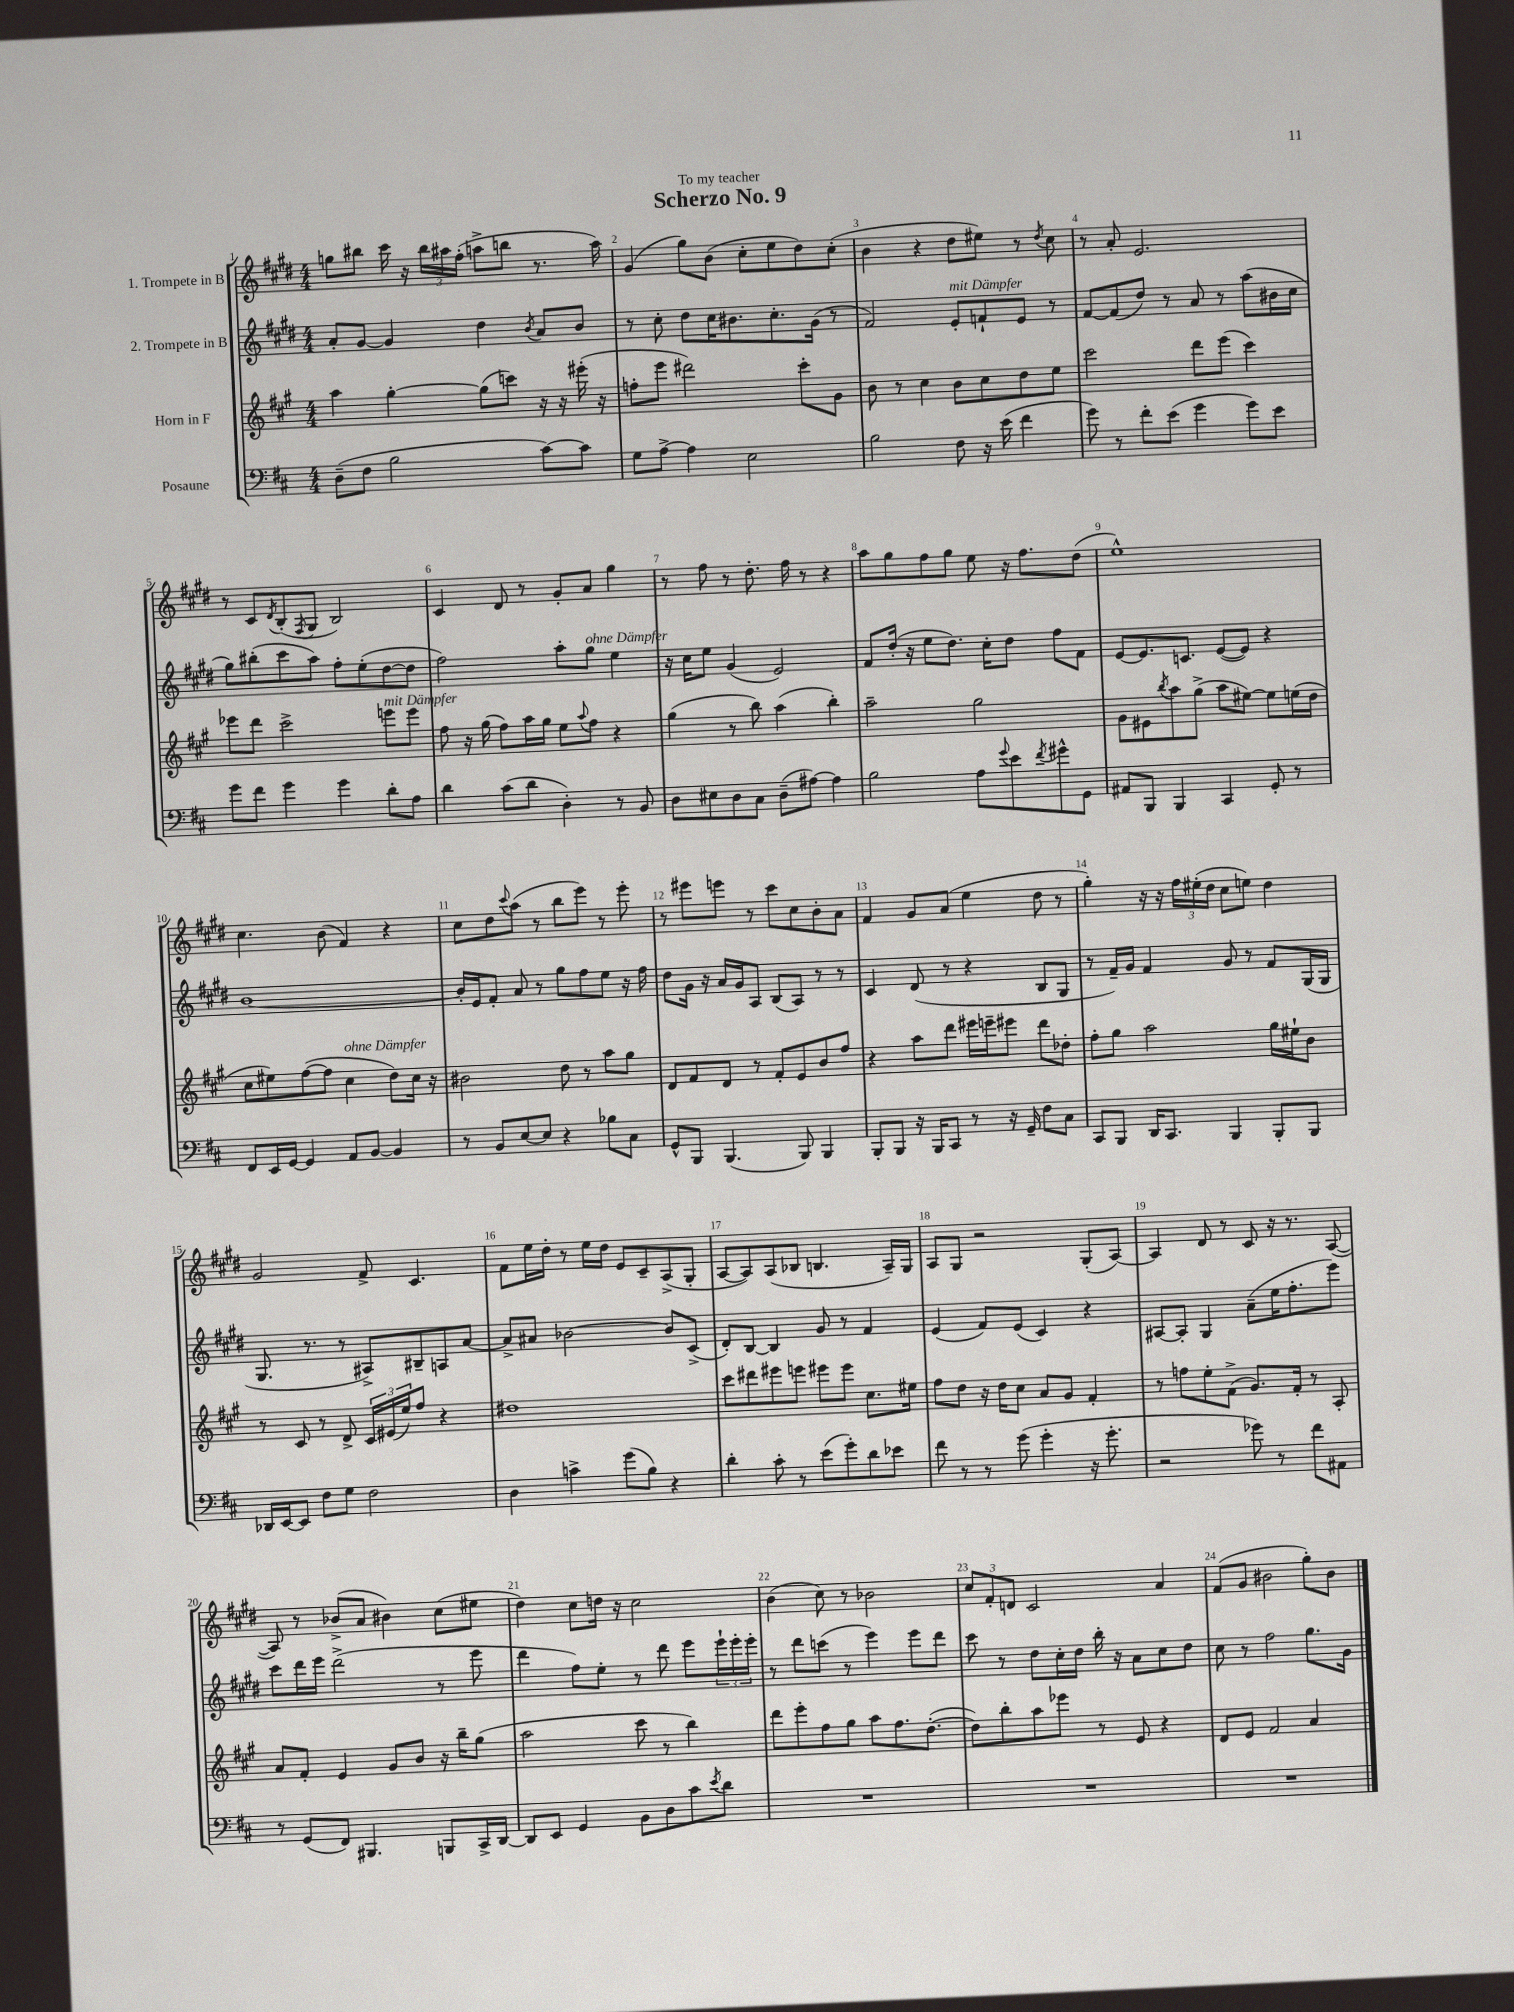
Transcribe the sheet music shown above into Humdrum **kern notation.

**kern	**kern	**kern	**kern
*staff4	*staff3	*staff2	*staff1
*clefF4	*clefG2	*clefG2	*clefG2
*k[f#c#]	*k[f#c#g#]	*k[f#c#g#d#]	*k[f#c#g#d#]
*M4/4	*M4/4	*M4/4	*M4/4
(8D~\L	4aa\	8a'/L	8gg\L
8F#\J	.	[8g#/J	8bb#\J
2B\	[4gg#'\	4g#/]	16ccc#\
.	.	.	16r
.	.	.	24bb#\LL
.	.	.	24aa#\
.	.	.	(24ff#'\JJ
.	(8gg#\]L	4dd#\	8aa^\L
.	8ccc\J)	.	8bb\J
.	.	8qb/	.
[8c#\L)	16r	8a/L	8.r
.	16r	.	.
8c#\]J	(16eee#'\	8b/J	.
.	16r	.	16aa\)
=	=	=	=
8G\L	8ff'\L	8r	(4g#/
[8A^\J	8eee\J	8cc#'\	.
4A\]	2ddd#\)	8dd#\L	8gg#\L)
.	.	16cc#\K	(8b\J
.	.	8.b#\	.
2E\	.	.	8cc#'\L
.	.	8.cc#'\	8ee\
.	8ccc#'\L	.	8dd#\)
.	.	(16g#\Jk	.
.	8g#\J	8r	(8cc#'\J
=	=	=	=
2B\	8b\	2f#/)	4b\
.	8r	.	.
.	4cc#\	.	4r
8F#\	8b\L	8e'/L	8dd#\L
16r	8cc#\	8f`/	8ee#\J)
(16e\	.	.	.
4f#\	8dd\	8e/J	8r
.	.	.	8qdd#/
.	8ee\J	8r	8cc#\
=	=	=	=
8g\)	2ccc#\	[8f#/L	8r
8r	.	(8f#/]	8a'/
8f#'\L	.	8dd#/J)	2.e/
(8e\J	.	8r	.
4g\	8ddd\L	8a/	.
.	(8eee\J	8r	.
8g\L)	4ccc#\)	(8aa\L	.
8e\J	.	16b#\L	.
.	.	16cc#\JJ	.
=	=	=	=
8g\L	8eee-\L	8gg#\L)	8r
8f#\J	8ddd\J	(8bb#'\	8c#/L
.	.	.	8qd#/
4g\	2ccc#^\	8ccc#\	(8B'/
.	.	.	8qF#/
.	.	8aa\J)	8G#/J
4g\	.	8ff#'\L	2B/)
.	.	(8ee'\	.
8d'\L	8eee\L	[8dd#\	.
8A\J	8eee\J	8dd#\]J	.
=	=	=	=
4d\	8ff#\	2ff#\)	4c#/
.	16r	.	.
.	(16gg#\	.	.
(8c#\L	8ff#\L)	.	8d#/
8d\J	16aa\L	.	8r
.	16gg#\JJ	.	.
4D'\)	8ee\L	8aa'\L	8g#'/L
.	8qqaa/	.	.
.	8ff#\J	8gg#\J	8a/J
8r	4r	4ee\	4gg#\
8BB/	.	.	.
=	=	=	=
8D\L	(4gg#\	16r	8r
.	.	16cc#\LK	.
8E#\	.	8ee\J	8ff#\
8D\	8r	(4g#/	8r
8C#\J	8bb\)	.	8.dd#'\
(8D~\L	(4aa\	2e/)	.
.	.	.	16ff#\
[8A#\J)	.	.	8r
4A#\]	4bb'\)	.	4r
=	=	=	=
2B\	2aa~\	8f#/L	8aa\L
.	.	(16dd#'/Jk	8gg#\
.	.	16r	.
.	.	8ee\L	8ff#\
.	.	8.dd#\J)	8gg#\J
8A\L	2gg#\	.	8ee\
.	.	16cc#'\LK	.
8qqg/	.	.	.
8e\	.	8dd#\J	16r
.	.	.	8.ff#\L
8qf#/	.	.	.
8g#^^\	.	8ff#\L	.
8GG\J	.	8f#\J	(8dd#\J
=	=	=	=
8AA#/L	8g#\L	[8e/L	1ee^^)
8BBB/J	8e#\	8.e/]	.
.	8qbb/	.	.
4BBB/	8aa\	.	.
.	.	8.c/J	.
.	(8gg#^\J	.	.
4CC#/	8aa\L	([8e/L	.
.	[8ee#\J)	8e/]J)	.
8GG'/	8ee#\]L	4r	.
8r	(16ee\L	.	.
.	16dd\JJ	.	.
=	=	=	=
8FF#/L	8cc#\L	[1b	4.cc#\
16EE/L	8ee#\)	.	.
[16GG/JJ	.	.	.
4GG/]	([8ff#\	.	.
.	8ff#\]J	.	(8b\
8AA/L	4cc#\	.	4f#/)
[8BB/J	.	.	.
4BB/]	8dd\L)	.	4r
.	16cc#\Jk	.	.
.	16r	.	.
=	=	=	=
8r	2b#\	16b'/]LL	8cc#\L
.	.	16e/J	.
8BB/L	.	8f#'/J	8dd#\
.	.	.	8qqccc#/
[8E/	.	8a/	(8aa\J
8E/]J	.	8r	8r
4r	8dd\	8gg#\L	8bb\L
.	8r	8ff#\	8eee\J)
8B-\L	8aa\L	8ee\J	8r
8C#\J	8gg#\J	16r	8eee'\
.	.	16ff#\	.
=	=	=	=
8GG^^/L	8d/L	8dd#\L	8r
8BBB/J	8f#/	16g#\Jk	8eee#\L
.	.	16r	.
(4.BBB/	8d/J	16a/LL	8eee\J
.	.	16g#/J	.
.	8r	8A/J	8r
.	8f#'/L	(8B/L	8ccc#\L
8BBB/)	8e/	8A/J)	8cc#\
4BBB/	8b/	8r	8b'\
.	8ff#/J	8r	8a\J
=	=	=	=
8BBB'/L	4r	4c#/	4f#/
8BBB/J	.	.	.
16r	8aa\L	(8d#/	8g#/L
16BBB/LK	.	.	.
8CC#/J	8ddd\J	8r	(8a/J
8r	16eee#\LL	4r	4ee\
.	16eee~\J	.	.
16r	8eee#\J	.	.
16GG~/	.	.	.
8F#\L	8ddd\L	8B/L	8dd#\
8C#\J	8dd-'\J	8G#/J	8r
=	=	=	=
8CC#/L	8ff#'\L	8r	4gg#'\)
8BBB/J	8gg#\J	16f#~/LL)	.
.	.	16g#/JJ	.
16DD/LK	2aa\	4f#/	16r
8.CC#/J	.	.	16r
.	.	.	24ff#\LL
.	.	.	(24ee#'\
.	.	.	24dd#\JJ
4BBB/	.	8g#/	8cc#\L
.	.	8r	8ee\J)
8BBB'/L	16gg#\LL	8f#/L	4dd#\
.	16ee#`\J	.	.
8BBB/J	8b\J	(16G#/L	.
.	.	16G#/JJ	.
=	=	=	=
16DD-/LL	8r	8.G#/	2g#/
[16EE/J	.	.	.
8EE/]J	8c#/	.	.
.	.	8.r	.
8F#\L	8r	.	.
8G\J	8d^/	8r	.
2F#\	24c#/LL	8A#^/L)	8f#^/
.	(24e#/	.	.
.	24ee/J)	.	.
.	8ff#/J	8B#~/	4.c#/
.	4r	8A/	.
.	.	[8a/J	.
=	=	=	=
4D\	1dd#	8a^/]L	8f#\L
.	.	8a#/J	16ee\L
.	.	.	16dd#'\JJ
4c^\	.	[2b-\	8r
.	.	.	16ee\LL
.	.	.	16dd#\JJ
(8g\L	.	.	8e/L
8B\J)	.	.	8c#~/
4r	.	8b-/]L	(8A^/
.	.	(8c#^/J	8G#'/J
=	=	=	=
4d'\	8ccc#\L	8d#'/L)	[8A/L
.	8ddd#\	[8B/J	8A/])
8c#'\	8eee#\	4B/]	(8A/
8r	8eee\J	.	8B-/J
(8e\L	8eee#\L	8g#/	4.B/
8g'\)	8eee#\J	8r	.
8d\	8.cc#\L	4f#/	.
8e-\J	.	.	16A~/LL)
.	16ee#\Jk	.	16G#/JJ
=	=	=	=
8f#\	8ff#\L	(4e/	8A/L
8r	8dd\J	.	8G#/J
8r	16r	8f#/L)	2r
.	16dd\LK	.	.
(8g\	8cc#\J	(8e/J	.
4g'\	8a/L	4c#/)	.
.	8g#/J	.	.
16r	4f#'/	4r	(8G#'/L
8.g'\	.	.	.
.	.	.	[8A/J)
=	=	=	=
2r	8r	[8A#/L	4A/]
.	8ff\L	8A#'/]J	.
.	8ee'\	4G#/	8d#/
.	(8f#^\J	.	8r
8g-\)	8.g#/L)	(8a~\L	8c#/
8r	.	16ee\K	16r
.	16f#'/Jk	8.ff#'\	8.r
8f#\L	8r	.	.
8AA#\J	8A'/	8eee\J)	([8A/
=	=	=	=
8r	8a/L	8ccc#\L	8A/])
(8GG/L	8f#'/J	16ddd#\L	8r
.	.	16eee\JJ	.
8FF#/J)	4e/	(2ddd#^\	(8b-^/L
4.BBB#/	.	.	8a/J
.	8g#/L	.	4b#\)
.	8b/J	.	.
8BBB/L	16r	8r	(8cc#\L
.	16bb~\LK	.	.
16CC#^/L	(8gg#\J	8eee\	8ee#\J
[16DD/JJ	.	.	.
=	=	=	=
8DD/]L	2aa\	4ddd#\	4dd#\)
8EE/J	.	.	.
4GG/	.	8ff#\L)	8cc#\L
.	.	8ee'\J	16dd\Jk
.	.	.	16r
8BB\L	8ccc#\	8r	2cc#\
8D\	8r	8ddd#\	.
8c#\	4bb\)	8eee\L	.
8qe/	.	.	.
8d\J	.	24eee`\L	.
.	.	24eee'\	.
.	.	24eee'\JJ	.
=	=	=	=
1r	8ddd\L	8r	(4b\
.	8eee'\	8ddd#\L	.
.	8ff#\	(8ccc\J	8cc#\)
.	8gg#\J	8r	8r
.	8aa\L	4eee\)	2b-\
.	8.ff#\	.	.
.	.	8eee\L	.
.	([8.dd'\J	.	.
.	.	8ddd#\J	.
=	=	=	=
1r	8dd\]L)	8ccc#\	12cc#/L
.	.	.	12f#'/
.	8bb'\	8r	.
.	.	.	12d/J
.	8aa\	8dd#\L	2c#/
.	8eee-\J	16cc#'\L	.
.	.	16dd#\JJ	.
.	8r	16bb'\	.
.	.	16r	.
.	8e/	8a\L	.
.	4r	8cc#\	4a/
.	.	8dd#\J	.
=	=	=	=
1r	8d/L	8cc#\	(8f#/L
.	8e/J	8r	8g#/J
.	2f#/	2ff#\	2b#\
.	4a/	8.gg#\L	8gg#'\L)
.	.	.	8b#\J
.	.	16g#\Jk	.
==	==	==	==
*-	*-	*-	*-
